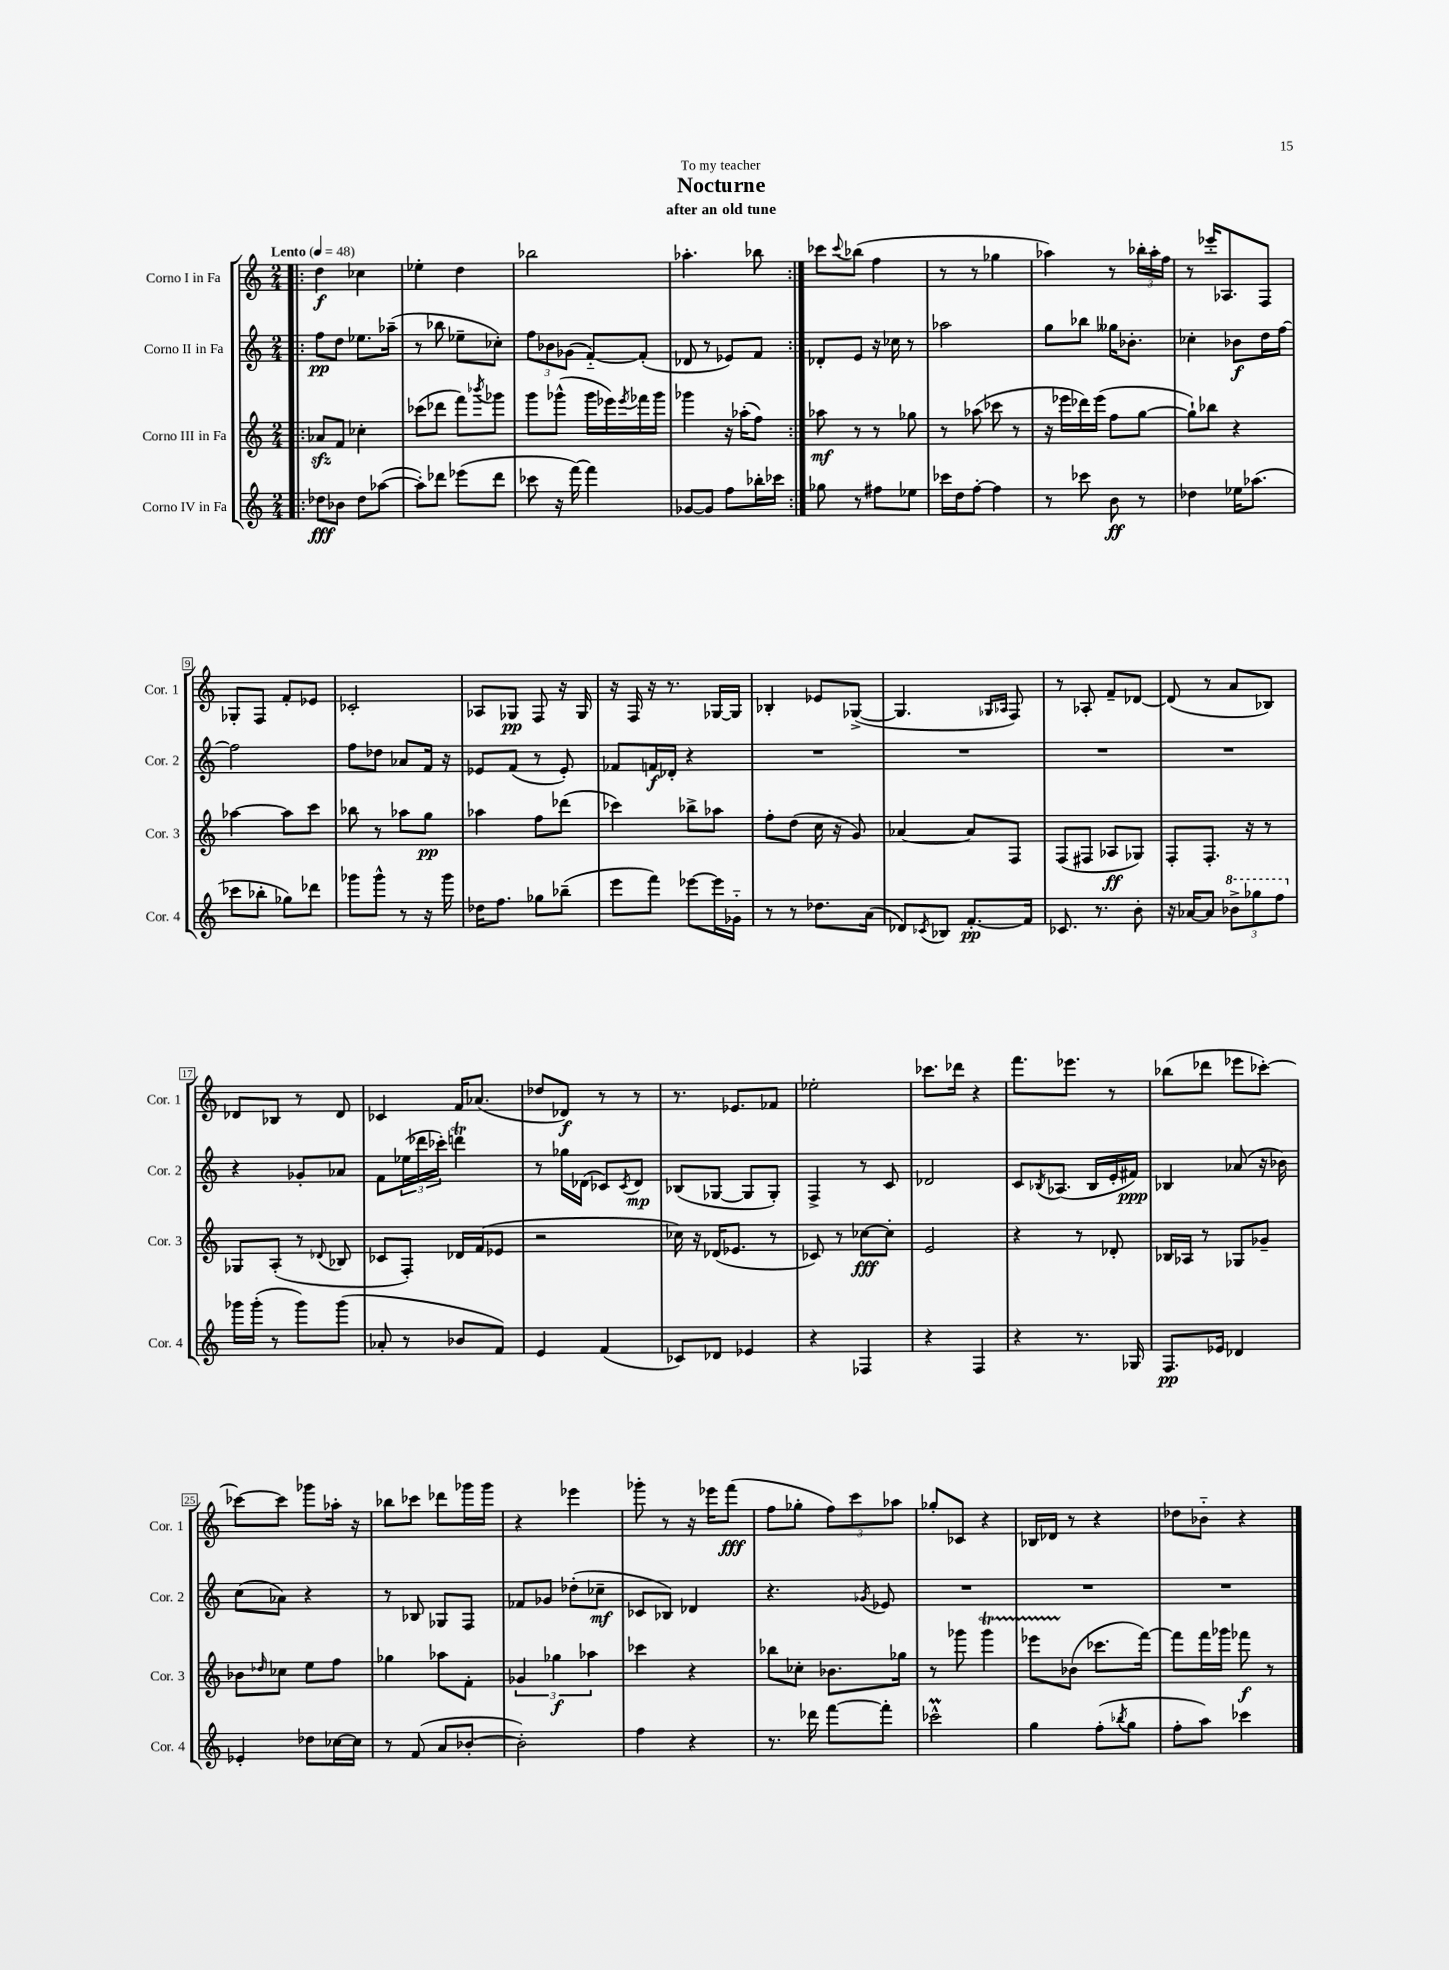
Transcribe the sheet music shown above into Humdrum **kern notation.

**kern	**kern	**kern	**kern
*staff4	*staff3	*staff2	*staff1
*clefG2	*clefG2	*clefG2	*clefG2
*k[]	*k[]	*k[]	*k[]
*M2/4	*M2/4	*M2/4	*M2/4
*MM48	*MM48	*MM48	*MM48
=!|:	=!|:	=!|:	=!|:
8dd-\L	8a-/L	8ff\L	4dd\
8b-\J	8f/J	8dd\J	.
8dd-\L	4cc-'\	8.ee-\L	4cc-\
([8aa-\J	.	.	.
.	.	(16aa-~\Jk	.
=	=	=	=
8aa-'\]L)	(8ccc-\L	8r	4ee-'\
8ddd-\J	8ddd-\J	8bb-\	.
(8eee-\L	8fff\L)	8ee-~\L	4dd\
.	8qbbb-/	.	.
8ddd-\J	8ggg-\J	8cc-'\J)	.
=	=	=	=
8ccc-\	8ggg\L	12ff\L	2bb-\
.	.	12b-\	.
16r	(8ggg-^^\J	.	.
.	.	(12g-\J	.
[16fff\)	.	.	.
4fff\]	16ggg-\LL	[8f'~/L)	.
.	16eee-\)	.	.
.	8qeee-/	.	.
.	16fff-\	(8f'/]J	.
.	16ggg-\JJ	.	.
=	=	=	=
[8g-/L	4ggg-\	8d-/	4.aa-'\
8g-/]J	.	8r	.
8ff\L	16r	8e-/L)	.
.	(16aa-'\LK	.	.
16bb-'\L	8ff\J)	8f/J	8bb-\
16ccc-\JJ	.	.	.
=:|!	=:|!	=:|!	=:|!
8gg-\	8aa-\	8d-'/L	8ccc-\L
.	.	.	8qqccc-/
8r	8r	8e/J	(8bb-\J
8ff#\L	8r	16r	4ff\
.	.	16cc-\	.
8ee-\J	8gg-\	8r	.
=	=	=	=
16ccc-\LL	8r	2aa-\	8r
16dd\J	.	.	.
[8ff'\J	(8aa-\	.	8r
4ff\]	8ccc-\	.	4gg-\
.	8r	.	.
=	=	=	=
8r	16r	8gg\L	4aa-\)
.	16eee-\LL	.	.
8ccc-\	16ddd-\)	8bb-\J	.
.	(16eee-\JJ	.	.
8b\	8ff\L	16gg--\LK	8r
.	.	8.b-'\J	.
8r	[8gg\J	.	24bb-'\LL
.	.	.	24aa-'\
.	.	.	24ff\JJ
=	=	=	=
4dd-\	8gg`\]L)	4cc-'\	8r
.	8bb-\J	.	16eee-'/LK
.	.	.	8.A-/
16ee-\LK	4r	8b-\L	.
(8.aa-\J	.	.	.
.	.	16dd\L	8F/J
.	.	[16ff\JJ	.
=	=	=	=
8ccc-\L	[4aa-\	2ff\]	8G-'/L
8bb-'\J	.	.	8F/J
8gg-\L)	8aa-\]L	.	8f'/L
8ddd-\J	8ccc\J	.	8e-/J
=	=	=	=
8ggg-\L	8bb-\	8ff\L	2c-'/
8ggg-^^\J	8r	8dd-\J	.
8r	8aa-\L	8a-/L	.
16r	8gg\J	16f/Jk	.
16ggg-\	.	16r	.
=	=	=	=
16dd-\LK	4aa-\	8e-/L	8A-/L
8.ff\J	.	.	.
.	.	(8f/J	8G-/J
8gg-\L	8ff\L	8r	8F/
(8bb-~\J	(8ddd-\J	8e-'/)	16r
.	.	.	16G-/
=	=	=	=
8eee\L	4ccc-\)	8f-/L	16r
.	.	.	16F/
8fff\J)	.	16f/L	16r
.	.	16d-'/JJ	8.r
[8eee-\L	8bb-^\L	4r	.
16eee-\]L	8aa-\J	.	[16G-/LL
16g-'~\JJ	.	.	16G-/]JJ
=	=	=	=
8r	8ff'\L	2r	4B-'/
8r	(8dd\J	.	.
8.dd-\L	16cc\	.	8e-/L
.	16r	.	.
.	8g/)	.	([8G-^/J
(16a\Jk	.	.	.
=	=	=	=
8d-/L)	[4a-/	2r	4.G-/]
8qc-/	.	.	.
8B-/J	.	.	.
[8.f'/L	8a-/]L	.	.
.	.	.	16qqG-/LL
.	.	.	16qqA-/JJ
.	8F/J	.	8F/)
16f/]Jk	.	.	.
=	=	=	=
8.c-/	(8F/L	2r	8r
.	8F#/J	.	8A-'/
8.r	.	.	.
.	8A-/L	.	8f~/L
8b'\	8G-/J)	.	[8d-/J
=	=	=	=
16r	8F'/L	2r	(8d-/]
[16a-/LK	.	.	.
8a-/]J	8.F'/J	.	8r
12bb-^\L	.	.	8a/L
.	16r	.	.
12ggg-\	.	.	.
.	8r	.	8B-/J)
12fff\J	.	.	.
=	=	=	=
16ggg-\LL	8G-/L	4r	8d-/L
(16ggg-'\JJ	.	.	.
8r	(8A'/J	.	8B-/J
8ggg-\L)	8r	8g-'/L	8r
.	8qqd-/	.	.
(8ggg-\J	8B-/	8a-/J	8d-/
=	=	=	=
8a-'/	8c-/L	8f\L	4c-/
8r	8F'/J)	(24ee-\L	.
.	.	24ddd-\	.
.	.	24ccc-'\JJ)	.
8b-/L	16d-/LL	4ddd\	16f/LK
.	(16f/J	.	(8.a-/J
8f/J)	8e-/J	.	.
=	=	=	=
4e/	2r	8r	8dd-/L
.	.	16gg-\LL	8d-/J)
.	.	(16d-\JJ	.
(4f/	.	8c-/L)	8r
.	.	8qc-/	.
.	.	8d-/J	8r
=	=	=	=
8c-/L)	16cc-\)	(8B-/L	8.r
.	16r	.	.
8d-/J	(16d-/LK	[8G-/J	.
.	8.e-/J	.	8.e-/L
4e-/	.	8G-/]L	.
.	8r	8G-'/J)	8f-/J
=	=	=	=
4r	8c-/)	4F^/	2ee-'\
.	8r	.	.
4F-/	[8cc-\L	8r	.
.	8cc-'\]J	8c/	.
=	=	=	=
4r	2e/	2d-/	8.ccc-\L
.	.	.	16ddd-\Jk
4F/	.	.	4r
=	=	=	=
4r	4r	8c/L	8.fff\L
.	.	8qB-/	.
.	.	(8.A-/J	.
.	.	.	8.eee-\J
8.r	8r	.	.
.	.	16B-/LL	.
.	8d-'/	16e'/	8r
16G-/	.	16f#/JJ)	.
=	=	=	=
8.F/L	16B-/LL	4B-/	(8bb-\L
.	16A-/JJ	.	.
.	8r	.	8ddd-\J
16e-/Jk	.	.	.
4d-/	8G-/L	(8a-/	8eee-\L
.	8g-~/J	16r	[8ccc-'\J)
.	.	16b-\)	.
=	=	=	=
4e-'/	8b-\L	(8cc\L	8ccc-\_L
.	16qqdd-/	.	.
.	8cc-\J	8a-\J)	8ccc-\]J
8dd-\L	8ee\L	4r	8ggg-\L
[16cc-\L	8ff\J	.	16aa-'\Jk
16cc-\]JJ	.	.	16r
=	=	=	=
8r	4gg-\	8r	8bb-\L
(8f/	.	8B-/	8ccc-\J
8a/L	8aa-\L	8G-/L	8ddd-\L
[8b-'/J	8f'\J	8F/J	16ggg-\L
.	.	.	16ggg-\JJ
=	=	=	=
2b-'\])	6g-/	8f-/L	4r
.	.	8g-/J	.
.	6gg-\	.	.
.	.	(8dd-'\L	4eee-\
.	6aa-\	.	.
.	.	8cc-~\J	.
=	=	=	=
4ff\	4ccc-\	8c-/L	8ggg-'\
.	.	8B-/J)	8r
4r	4r	4d-/	16r
.	.	.	16eee-\LK
.	.	.	(8fff\J
=	=	=	=
8.r	8bb-\L	4.r	8ff\L
.	8cc-'\J	.	8gg-'\J
16ddd-\	.	.	.
[8fff\L	8.b-\L	.	12ff\L)
.	.	.	12ccc\
.	.	8qg-/	.
8fff'\]J	.	8e-/	.
.	.	.	12aa-\J
.	16gg-\Jk	.	.
=	=	=	=
2ccc-^^\	8r	2r	8gg-'/L
.	8ggg-\	.	8c-/J
.	4ggg-\	.	4r
=	=	=	=
4gg\	8eee-\L	2r	16B-/LL
.	.	.	16d-/JJ
.	(8b-\J	.	8r
(8ff'\L	8.ccc-\L	.	4r
8qbb-/	.	.	.
8gg\J	.	.	.
.	[16fff\Jk)	.	.
=	=	=	=
8ff'\L	8fff\]L	2r	8dd-\L
8aa\J)	16fff\L	.	8b-'~\J
.	16ggg-\JJ	.	.
4ccc-\	8fff-\	.	4r
.	8r	.	.
==	==	==	==
*-	*-	*-	*-
